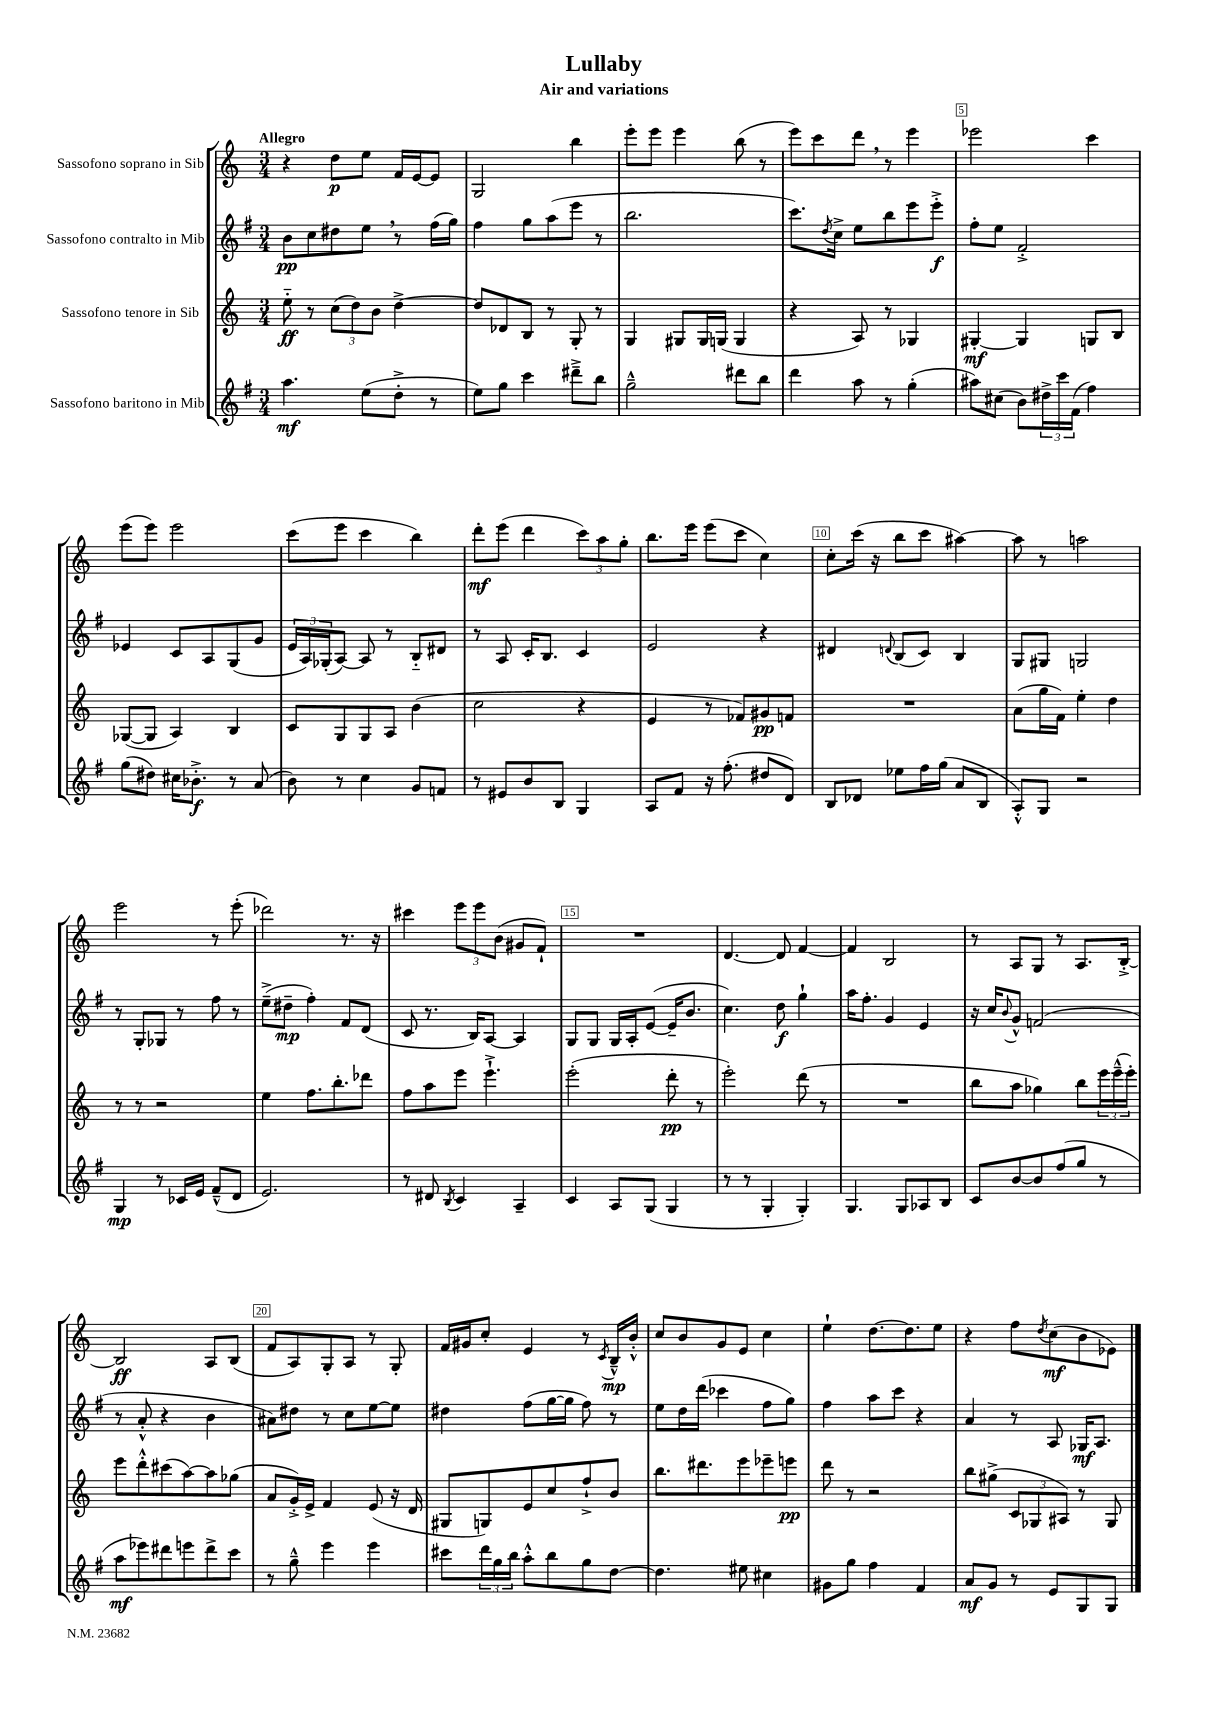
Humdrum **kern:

**kern	**kern	**kern	**kern
*staff4	*staff3	*staff2	*staff1
*clefG2	*clefG2	*clefG2	*clefG2
*k[f#]	*k[]	*k[f#]	*k[]
*M3/4	*M3/4	*M3/4	*M3/4
4.aa	8ee'~	8b	4r
.	8r	8cc	.
.	(12cc	8dd#	8dd
.	12dd)	.	.
(8ee	.	8ee	8ee
.	12b	.	.
8dd'^	[4dd^	8r	16f
.	.	.	[16e
8r	.	(16ff#	8e]
.	.	16gg)	.
=	=	=	=
8ee)	8dd]	4ff#	2G
8gg	8d-	.	.
4ccc	8B	8gg	.
.	8r	(8aa	.
8ddd#~^	8G'	8eee	4bb
8bb	8r	8r	.
=	=	=	=
2gg~^^	4G	2.bb	8eee'
.	.	.	8eee
.	8G#	.	4eee
.	16G#	.	.
.	(16G	.	.
8ddd#	4G	.	(8bb
8bb	.	.	8r
=	=	=	=
4ddd	4r	8.ccc)	8eee)
.	.	.	8ccc
.	.	8qdd	.
.	.	16cc^	.
8aa	8A)	8ee	8ddd
8r	8r	8bb	8r
(4gg'	4G-	8eee	4eee
.	.	8eee'^	.
=	=	=	=
8aa#)	[4G#'	8ff#'	2eee-
(8cc#	.	8ee	.
8b)	4G#]	2f#'^	.
24dd#^	.	.	.
24ccc	.	.	.
(24f#	.	.	.
4ff#)	8G	.	4ccc
.	8B	.	.
=	=	=	=
(8gg	([8G-	4e-	(8eee
8dd#)	8G-]	.	8eee)
16cc#	4A)	8c	2eee
8.b-'^	.	.	.
.	.	8A	.
8r	4B	(8G	.
(8a	.	8g	.
=	=	=	=
8b)	8c	24e	(8ccc
.	.	24A)	.
.	.	(24G-'	.
8r	8G	[8A)	8eee
4cc	8G	8A]	4ccc
.	8A	8r	.
8g	(4b	8B'~	4bb)
8f	.	8d#	.
=	=	=	=
8r	2cc	8r	8ddd'
8e#	.	8A	(8eee
8b	.	16c'	4ddd
.	.	8.B	.
8B	.	.	.
4G	4r	4c	12ccc)
.	.	.	12aa
.	.	.	12gg'
=	=	=	=
8A	4e	2e	8.bb
8f#	.	.	.
.	.	.	16eee
16r	8r	.	(8eee
(8.ff#'	.	.	.
.	8f-)	.	8ccc
8dd#	8g#	4r	4cc)
8d)	8f	.	.
=	=	=	=
8B	2.r	4d#	8cc'
8d-	.	.	(16ccc
.	.	.	16r
.	.	8qqd	.
8ee-	.	(8B	8bb
16ff#	.	8c)	8ccc
(16gg	.	.	.
8a	.	4B	[4aa#)
8B	.	.	.
=	=	=	=
8A'^^)	(8a	8G	8aa#]
8G	16gg	8G#	8r
.	16f)	.	.
2r	4ee'	2G	2aa
.	4dd	.	.
=	=	=	=
4G	8r	8r	2eee
.	8r	8G'	.
8r	2r	8G-	.
16c-	.	8r	.
16e	.	.	.
(8f#~^^	.	8ff#	8r
8d	.	8r	(8eee'
=	=	=	=
2.e)	4ee	(8ee~^	2ddd-)
.	.	8dd#~	.
.	8.ff	4ff#')	.
.	8.bb'	.	.
.	.	8f#	8.r
.	8ddd-	(8d	.
.	.	.	16r
=	=	=	=
8r	8ff	8c	4ccc#
8d#	8aa	8.r	.
8qB	.	.	.
4c	8eee	.	12eee
.	.	16B)	.
.	.	.	12eee
.	4.eee`^	[8A	.
.	.	.	(12b
4A~	.	4A]	8g#
.	.	.	8f`)
=	=	=	=
4c	(2eee'	8G	2.r
.	.	8G	.
8A	.	16G	.
.	.	16A'	.
(8G	.	([8e	.
4G	8ddd'	16e~]	.
.	.	8.b	.
.	8r	.	.
=	=	=	=
8r	2eee')	4.cc)	[4.d
8r	.	.	.
4G'	.	.	.
.	.	8dd	8d]
4G')	(8ddd	4gg`	[4f
.	8r	.	.
=	=	=	=
4.G	2.r	16aa	4f]
.	.	8.ff#'	.
.	.	4g	2B
8G	.	.	.
8A-	.	4e	.
8B	.	.	.
=	=	=	=
8c	8bb	16r	8r
.	.	16cc	.
.	.	8qqb	.
[8b	8aa	8g^^	8A
8b]	4gg-)	(2f	8G
(8ff#	.	.	8r
8gg	8bb	.	8.A
8r	24eee	.	.
.	(24eee~^^	.	.
.	.	.	[16B'^
.	24eee')	.	.
=	=	=	=
8aa	8eee	8r	2B]
8eee-)	8ddd'^^	8a'^^	.
8ddd#	(8ccc#	4r	.
8eee	[8aa)	.	.
8ddd#^	8aa]	4b	8A
8ccc	(8gg-	.	(8B
=	=	=	=
8r	8a	8a#)	8f
8gg~^^	16g'^)	8dd#	8A)
.	16e^	.	.
4eee	4f	8r	8G'
.	.	8cc	8A
4eee	(8e	[8ee	8r
.	16r	8ee]	8G'
.	16d	.	.
=	=	=	=
8ccc#	8G#	4dd#	16f
.	.	.	16g#
24ddd	8G)	.	8cc'
24gg	.	.	.
24bb	.	.	.
8aa'^^	8e	(8ff#	4e
8bb	8cc	[16gg	.
.	.	16gg]	.
8gg	8ff`^	8ff#)	8r
.	.	.	8qc
[8dd	8b	8r	16B~^^
.	.	.	16b'^^
=	=	=	=
4.dd]	8.bb	8ee	8cc
.	.	16dd	8b
.	8.ddd#	(16ddd	.
.	.	4ccc-	8g
8ee#	8eee	.	8e
4cc#	8eee-~	8ff#	4cc
.	8eee	8gg)	.
=	=	=	=
8g#	8ddd	4ff#	4ee`
8gg	8r	.	.
4ff#	2r	8aa	[8.dd
.	.	8ccc	.
.	.	.	8.dd]
4f#	.	4r	.
.	.	.	8ee
=	=	=	=
8a	8bb	4a	4r
8g	(8gg#^	.	.
8r	12c	8r	8ff
.	12G-	.	.
.	.	.	8qdd
8e	.	8A	(8cc
.	12A#)	.	.
8G	8r	16G-	8b
.	.	8.A	.
8G	8G-	.	8e-)
==	==	==	==
*-	*-	*-	*-
